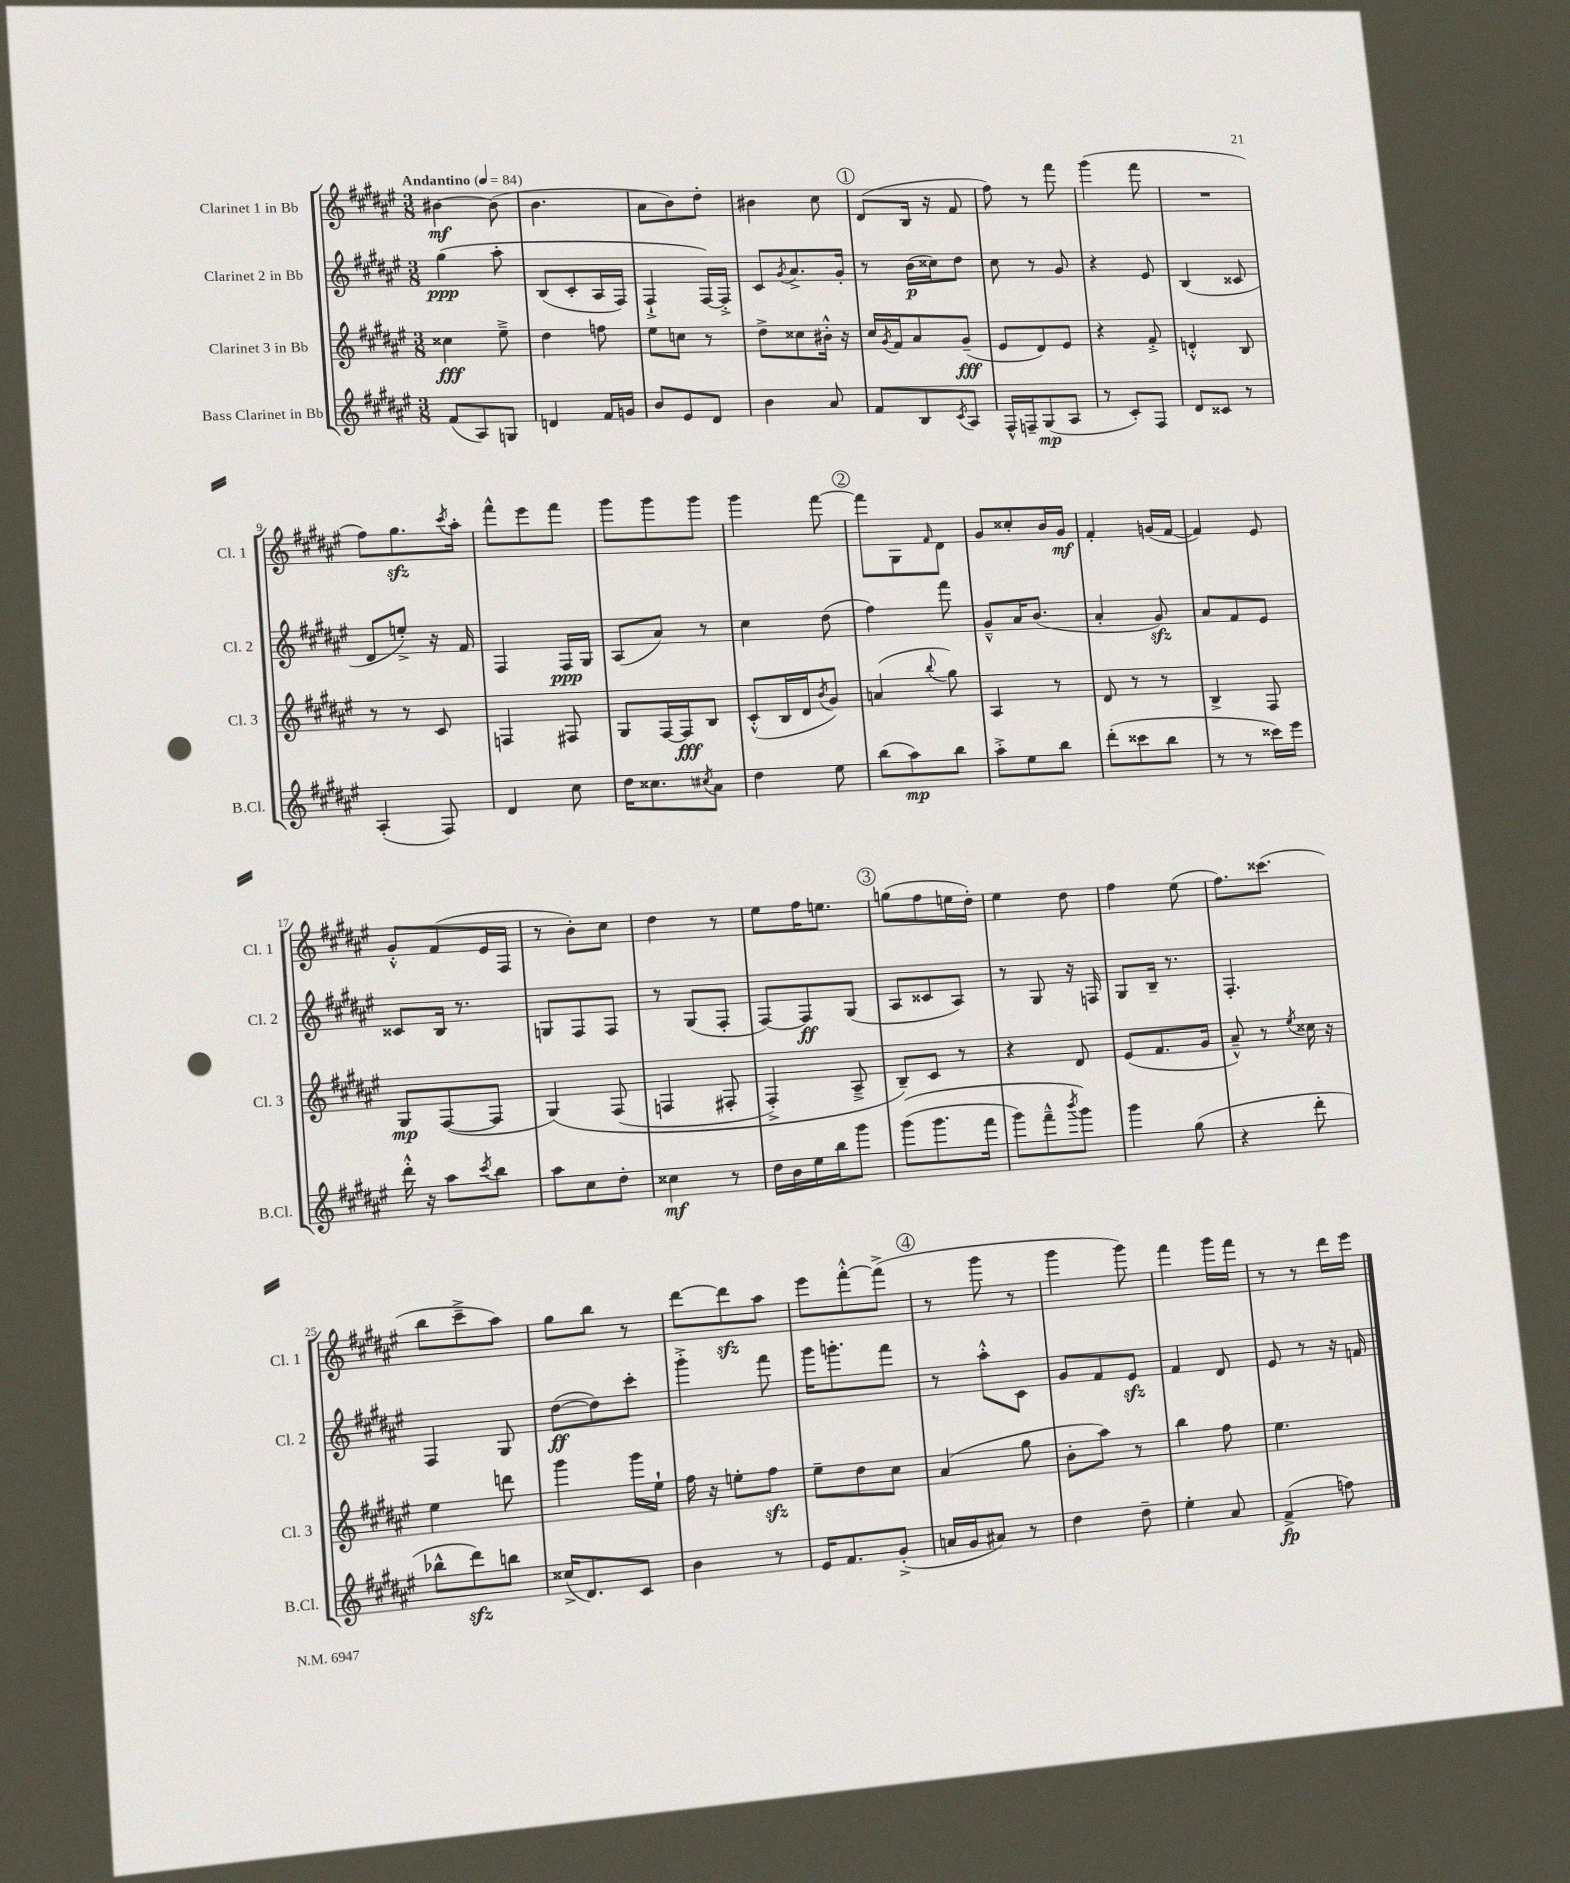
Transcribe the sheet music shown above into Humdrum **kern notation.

**kern	**dynam	**kern	**dynam	**kern	**dynam	**kern	**dynam
*part4	*part4	*part3	*part3	*part2	*part2	*part1	*part1
*staff4	*staff4	*staff3	*staff3	*staff2	*staff2	*staff1	*staff1
*I"Bass Clarinet in Bb	*	*I"Clarinet 3 in Bb	*	*I"Clarinet 2 in Bb	*	*I"Clarinet 1 in Bb	*
*I'B.Cl.	*	*I'Cl. 3	*	*I'Cl. 2	*	*I'Cl. 1	*
*clefG2	*	*clefG2	*	*clefG2	*	*clefG2	*
*k[f#c#g#d#a#e#]	*	*k[f#c#g#d#a#e#]	*	*k[f#c#g#d#a#e#]	*	*k[f#c#g#d#a#e#]	*
*M3/8	*	*M3/8	*	*M3/8	*	*M3/8	*
*MM84	*	*MM84	*	*MM84	*	*MM84	*
=1	=1	=1	=1	=1	=1	=1	=1
!	!	!	!	!	!	!LO:TX:a:B:t=Andantino	!
(8f#/L	.	4cc##X\	fff	(4gg#\	ppp	[4b#X\	mf
8A#/)	.	.	.	.	.	.	.
8Gn/J	.	8ee#~^\	.	8aa#'\	.	(8b#\]	.
=2	=2	=2	=2	=2	=2	=2	=2
4dn/	.	4dd#\	.	(8B/L	.	4.b\	.
.	.	.	.	8c#'/	.	.	.
16f#/LL	.	8ffn\	.	16A#/L	.	.	.
16gn/JJ	.	.	.	16F#/JJ)	.	.	.
=3	=3	=3	=3	=3	=3	=3	=3
8b/L	.	8ee#\L	.	4F#`^/	.	8a#\L	.
8e#/	.	8ccn\J	.	.	.	8b\)	.
8d#/J	.	8r	.	[16F#/LL)	.	8dd#'\J	.
.	.	.	.	16F#'^/JJ]	.	.	.
=4	=4	=4	=4	=4	=4	=4	=4
4b\	.	8dd#^\L	.	8c#/L	.	4b#X\	.
.	.	.	.	8qg#/	.	.	.
.	.	8cc##X\	.	8.a#^/	.	.	.
8a#/	.	16b#X'^^\Jk	.	.	.	8cc#\	.
.	.	16r	.	16g#'/Jk	.	.	.
!!LO:REH:place=s1:t=1
=5	=5	=5	=5	=5	=5	=5	=5
8f#/L	.	16cc#/LL	.	8r	.	(8d#/L	.
.	.	8qg#/	.	.	.	.	.
.	.	16f#/J	.	.	.	.	.
8B/	.	8a#/	.	(16b\LL	p	16B/Jk	.
.	.	.	.	16cc##X\J)	.	16r	.
8qc#/	.	.	.	.	.	.	.
8A#/J	.	(8g#~/J	fff	8dd#\J	.	8f#/	.
=6	=6	=6	=6	=6	=6	=6	=6
16F#^^/LL	.	8e#/L	.	8cc#\	.	8ff#\)	.
16Fn~/J	.	.	.	.	.	.	.
(8G#/	mp	8d#/)	.	8r	.	8r	.
8A#/J	.	8e#/J	.	8g#/	.	8fff#\	.
=7	=7	=7	=7	=7	=7	=7	=7
8r	.	4r	.	4r	.	(4ggg#\	.
8c#'/L)	.	.	.	.	.	.	.
8F#/J	.	8f#'^/	.	8e#/	.	8fff#\	.
=8	=8	=8	=8	=8	=8	=8	=8
8d#/L	.	4dn'^^/	.	(4B/	.	4.r	.
8c##X/J	.	.	.	.	.	.	.
8r	.	8B/	.	8c##X/	.	.	.
!!LO:LB:g=z
=9	=9	=9	=9	=9	=9	=9	=9
(4A#'/	.	8r	.	8d#/L	.	8ff#\L)	.
.	.	8r	.	8een'^/J)	.	8.gg#zz\	.
8F#/)	.	8c#/	.	16r	.	.	.
.	.	.	.	.	.	8qccc#/	.
.	.	.	.	16f#/	.	16aa#'\Jk	.
=10	=10	=10	=10	=10	=10	=10	=10
4d#/	.	4Fn/	.	4F#/	.	8fff#^^\L	.
.	.	.	.	.	.	8eee#\	.
8cc#\	.	8F#X/	.	16F#/LL	ppp	8fff#\J	.
.	.	.	.	16G#/JJ	.	.	.
=11	=11	=11	=11	=11	=11	=11	=11
16dd#\KL	.	8G#/L	.	(8A#/L	.	8ggg#\L	.
8.cc##X\	.	.	.	.	.	.	.
.	.	[16F#/L	.	8a#/J)	.	8ggg#\	.
.	.	16F#/J]	fff	.	.	.	.
8qcc#X/	.	.	.	.	.	.	.
8a#\J	.	8B/J	.	8r	.	8ggg#\J	.
=12	=12	=12	=12	=12	=12	=12	=12
4dd#\	.	(8c#'^^/L	.	4cc#\	.	4ggg#\	.
.	.	16B/L	.	.	.	.	.
.	.	16d#/J	.	.	.	.	.
.	.	8qb/	.	.	.	.	.
8ee#\	.	8g#/J)	.	(8dd#\	.	[8fff#\	.
!!LO:REH:place=s1:t=2
=13	=13	=13	=13	=13	=13	=13	=13
(8bb\L	.	(4an/	.	4ff#\)	.	8fff#\L]	.
8aa#\)	mp	.	.	.	.	8G#\	.
.	.	8qqbb/	.	.	.	16qqf#/	.
8bb\J	.	8gg#\)	.	8fff#\	.	8d#\J	.
=14	=14	=14	=14	=14	=14	=14	=14
8aa#'^\L	.	4A#/	.	8g#~^^/L	.	8g#/L	.
8ee#\	.	.	.	16a#/K	.	8cc##X'/	.
.	.	.	.	(8.b/J	.	.	.
8bb\J	.	8r	.	.	.	16b/L	.
.	.	.	.	.	.	16g#/JJ	mf
=15	=15	=15	=15	=15	=15	=15	=15
(8ddd#'\L	.	8d#/	.	4a#'/	.	4f#'/	.
8ccc##X\	.	8r	.	.	.	.	.
8bb\J	.	8r	.	8g#zz/)	.	(16gn/LL	.
.	.	.	.	.	.	[16f#/JJ	.
=16	=16	=16	=16	=16	=16	=16	=16
8r	.	4B^/	.	8a#/L	.	4f#/])	.
8r	.	.	.	8f#/	.	.	.
16ccc##X\LL)	.	8F#/	.	8e#/J	.	8e#/	.
16eee#\JJ	.	.	.	.	.	.	.
!!LO:LB:g=z
=17	=17	=17	=17	=17	=17	=17	=17
16ddd#'^^\	.	8G#/L	mp	8c##X/L	.	8g#'^^/L	.
16r	.	.	.	.	.	.	.
8aa#\L	.	([8F#/	.	16B/Jk	.	(8f#/	.
.	.	.	.	8.r	.	.	.
8qccc#/	.	.	.	.	.	.	.
8bb\J	.	8F#/J]	.	.	.	16e#/L	.
.	.	.	.	.	.	16F#/JJ	.
=18	=18	=18	=18	=18	=18	=18	=18
8aa#\L	.	(4G#/)	.	8Gn/L	.	8r	.
8cc#\	.	.	.	8F#/	.	8b'\L)	.
8dd#'\J	.	(8F#/	.	8F#/J	.	8cc#\J	.
=19	=19	=19	=19	=19	=19	=19	=19
4cc##X\	mf	4Fn/	.	8r	.	4dd#\	.
.	.	.	.	(8G#/L	.	.	.
8r	.	8F#X'/	.	8F#'/J	.	8r	.
=20	=20	=20	=20	=20	=20	=20	=20
16dd#\LL	.	4F#'^/)	.	[8F#/L)	.	8ee#\L	.
16b\	.	.	.	.	.	.	.
16ee#\	.	.	.	8F#/]	ff	16ff#\K	.
16bb\J	.	.	.	.	.	8.een\J	.
8ggg#\J	.	8A#~^/	.	(8G#/J	.	.	.
!!LO:REH:place=s1:t=3
=21	=21	=21	=21	=21	=21	=21	=21
((8ggg#\L	.	8B~/L)	.	8A#/L	.	(8ggn\L	.
8.ggg#\	.	8c#/J	.	8c##X/	.	8ff#\	.
.	.	8r	.	8A#/J)	.	16een\L	.
16fff#\Jk	.	.	.	.	.	16dd#'\JJ)	.
=22	=22	=22	=22	=22	=22	=22	=22
8ggg#\L)	.	4r	.	8r	.	4ee#\	.
8fff#~^^\	.	.	.	8G#/	.	.	.
8qbbb/	.	.	.	.	.	.	.
8ggg#\J)	.	8d#/	.	16r	.	8dd#\	.
.	.	.	.	16Fn/	.	.	.
=23	=23	=23	=23	=23	=23	=23	=23
4ggg#\	.	(8e#/L	.	8G#/L	.	4ff#\	.
.	.	8.f#/	.	16B~/Jk	.	.	.
.	.	.	.	8.r	.	.	.
(8gg#\	.	.	.	.	.	(8ee#\	.
.	.	16g#/Jk	.	.	.	.	.
=24	=24	=24	=24	=24	=24	=24	=24
4r	.	8a#~^^/)	.	4.F#'/	.	8.ff#\L)	.
.	.	8r	.	.	.	.	.
.	.	.	.	.	.	(8.ccc##X\J	.
.	.	8qee#/	.	.	.	.	.
8ddd#'\	.	16cc##X\	.	.	.	.	.
.	.	16r	.	.	.	.	.
!!LO:LB:g=z
=25	=25	=25	=25	=25	=25	=25	=25
8bb-X^^\L	.	4ee#\	.	4F#/	.	8bb\L	.
8ddd#zz\)	.	.	.	.	.	8ccc#~^\	.
8bbn\J	.	8dddn\	.	8G#/	.	8aa#\J)	.
=26	=26	=26	=26	=26	=26	=26	=26
(16cc##X^/KL	.	4ggg#\	.	([8dd#\L	ff	8gg#\L	.
8.d#/)	.	.	.	.	.	.	.
.	.	.	.	8dd#\])	.	8bb\J	.
8c#/J	.	16ggg#\LL	.	8ccc#'\J	.	8r	.
.	.	16ee#`\JJ	.	.	.	.	.
=27	=27	=27	=27	=27	=27	=27	=27
4b\	.	16ff#\	.	4ggg#'^\	.	[8ddd#\L	.
.	.	16r	.	.	.	.	.
.	.	8een'\L	.	.	.	8ddd#zz\]	.
8r	.	8ff#zz\J	.	8fff#\	.	8aa#\J	.
=28	=28	=28	=28	=28	=28	=28	=28
16e#/KL	.	8ee#~\L	.	16ggg#\KL	.	8eee#\L	.
8.f#/	.	.	.	8.gggn'\	.	.	.
.	.	8dd#\	.	.	.	[8fff#'^^\	.
(8g#'^/J	.	8cc#\J	.	8fff#\J	.	(8fff#^\J]	.
!!LO:REH:place=s1:t=4
=29	=29	=29	=29	=29	=29	=29	=29
16an/LL	.	(4a#/	.	8r	.	8r	.
16g#/J	.	.	.	.	.	.	.
8a#X/J)	.	.	.	8aa#'^^\L	.	8ggg#\	.
8r	.	8gg#\	.	8c#\J	.	8r	.
=30	=30	=30	=30	=30	=30	=30	=30
4dd#\	.	8b'\L	.	8g#/L	.	4ggg#\	.
.	.	8aa#\J)	.	8f#/	.	.	.
8dd#~\	.	8r	.	8e#zz/J	.	8ggg#\)	.
=31	=31	=31	=31	=31	=31	=31	=31
4ee#'\	.	4bb\	.	4f#/	.	4fff#\	.
8a#/	.	8ff#\	.	8d#/	.	16ggg#\LL	.
.	.	.	.	.	.	16fff#\JJ	.
=32	=32	=32	=32	=32	=32	=32	=32
(4f#^/	fp	4.ee#\	.	8e#/	.	8r	.
.	.	.	.	8r	.	8r	.
8ffn\)	.	.	.	16r	.	16ddd#\LL	.
.	.	.	.	16fn/	.	16eee#\JJ	.
==	==	==	==	==	==	==	==
*-	*-	*-	*-	*-	*-	*-	*-
